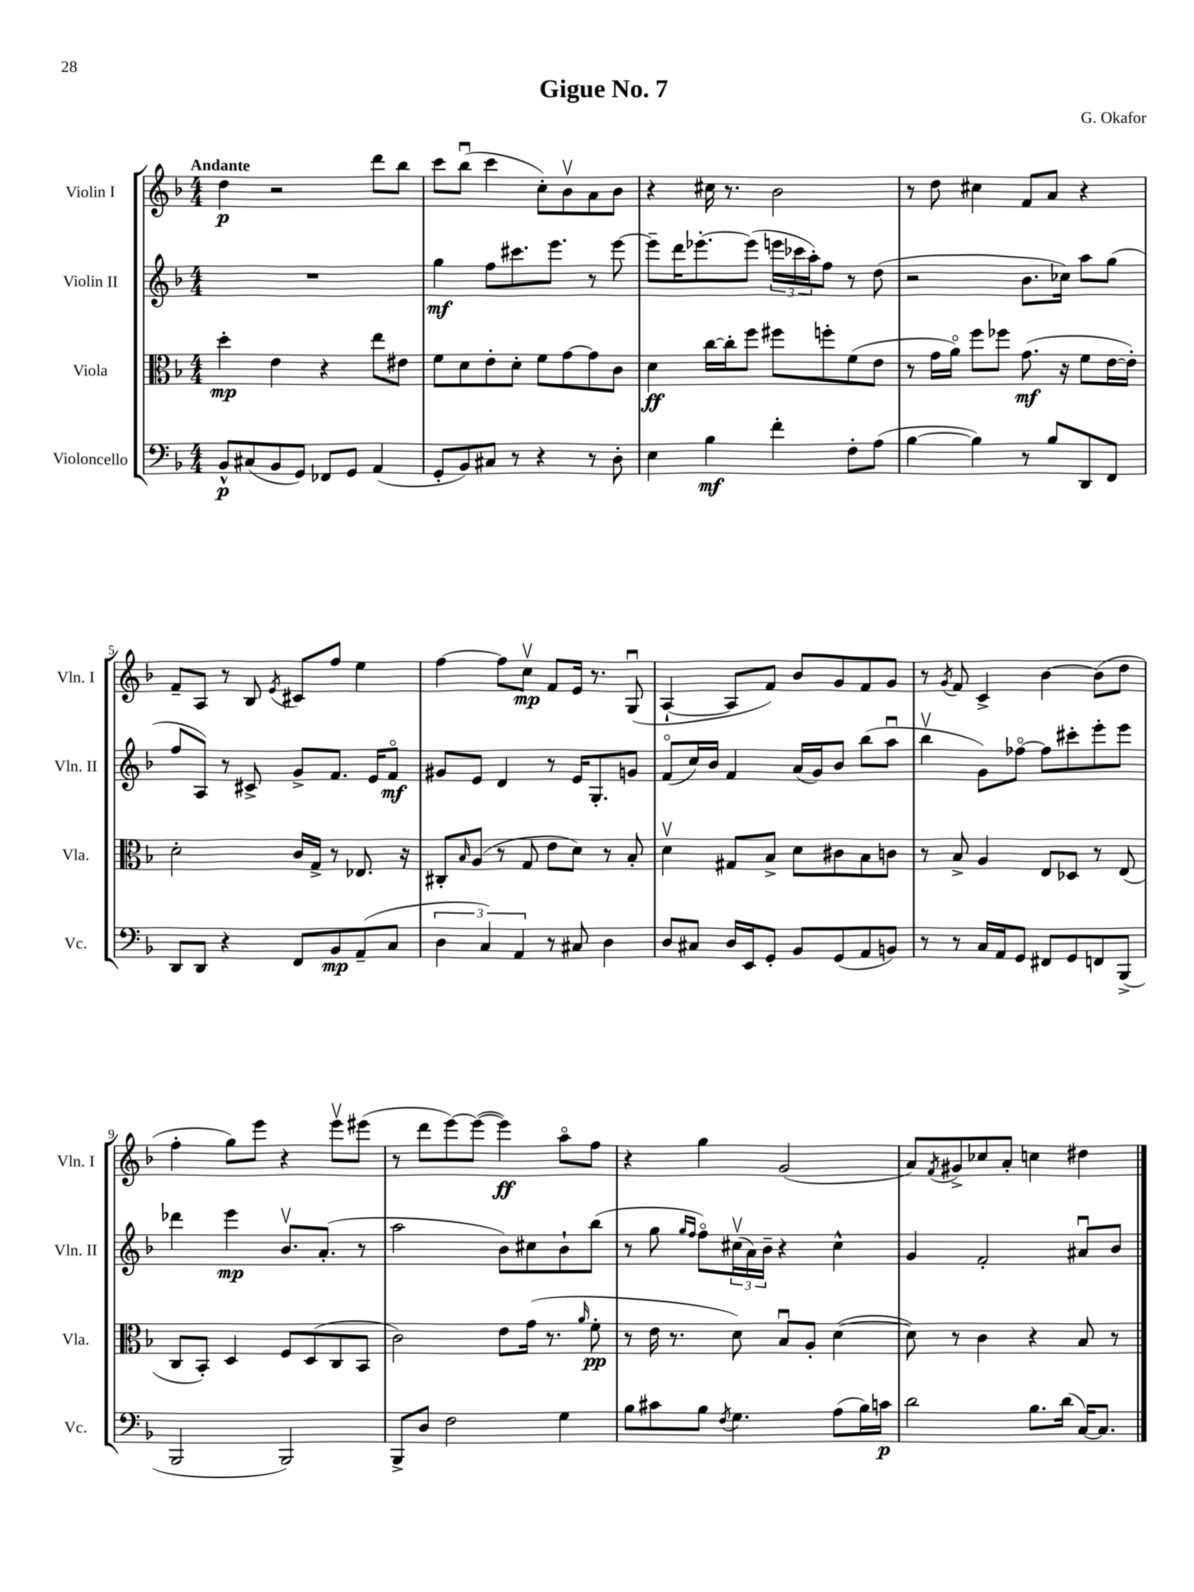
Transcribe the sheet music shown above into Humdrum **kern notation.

**kern	**kern	**kern	**kern
*staff4	*staff3	*staff2	*staff1
*clefF4	*clefC3	*clefG2	*clefG2
*k[b-]	*k[b-]	*k[b-]	*k[b-]
*M4/4	*M4/4	*M4/4	*M4/4
8BB-^^	4dd'	1r	4dd
(8C#	.	.	.
8BB-	4e	.	2r
8GG)	.	.	.
8FF-	4r	.	.
8GG	.	.	.
(4AA	8ee	.	8ddd
.	8e#	.	8bb-
=	=	=	=
8GG'	8f	4gg	8ccc
8BB-)	8d	.	(8bb-u
8C#	8e'	8ff	4ccc
8r	8d'	8.ccc#	.
4r	8f	.	8cc')
.	.	8.eee	.
.	[8g	.	8b-v
8r	8g]	8r	8a
8D'	8c	[8eee	8b-
=	=	=	=
4E	4d	8eee~]	4r
.	.	16ddd	.
.	.	[8.eee-'	.
4B-	[16cc	.	16cc#
.	16cc']	.	8.r
.	8ff	(8eee-]	.
4f'	8ff#	24eee	2b-
.	.	24ccc-	.
.	.	24aa')	.
.	8ff'	8ff	.
8F'	(8f	8r	.
(8A	8e	(8dd	.
=	=	=	=
[4B-	8r	2r	8r
.	16g	.	8dd
.	16ao)	.	.
4B-])	8ff	.	4cc#
.	8ff-	.	.
8r	(8.g	8.b-	8f
8B-	.	.	8a
.	16r	16cc-)	.
8DD	8f	8aa	4r
8FF	[16e	(8gg	.
.	16e'])	.	.
=	=	=	=
8DD	2d'	8ff	8f~
8DD	.	8A)	8A
4r	.	8r	8r
.	.	8c#^	8B-
.	.	.	8qe
8FF	16c	8g^	8c#
.	16G^	.	.
8BB-	8r	8.f	8ff
(8AA~	8.E-	.	4ee
.	.	16e	.
8C	.	8fo	.
.	16r	.	.
=	=	=	=
6D	8C#'	8g#	[4ff
.	16qqB-	.	.
.	(8A	8e	.
6C)	.	.	.
.	8r	4d	8ff]
6AA	.	.	.
.	8G	.	8ccv
8r	8e	8r	8f
8C#	8d)	16e	16e
.	.	8.G'	8.r
4D	8r	.	.
.	8B-'	8g	(8Gu
=	=	=	=
8D	4dv	(8fo	[4A`
8C#	.	16cc)	.
.	.	16b-	.
16D	8G#	4f	8A]
16EE	.	.	.
8GG'	8B-^	.	8f)
8BB-	8d	(16a	8b-
.	.	16g)	.
(8GG	8c#	8b-	8g
8AA	8B-	(8bb-	8f
8BB)	8c	8aau	8g
=	=	=	=
8r	8r	4bb-v	8r
.	.	.	8qg
8r	8B-^	.	8f
16C	4A	8g)	4c^
16AA	.	.	.
8GG	.	[8ff-o	.
8FF#	8E	8ff-]	[4b-
8GG	8D-	8ccc#'	.
8FF	8r	8eee'	(8b-]
(8BBB-^	(8E	8eee	8dd
=	=	=	=
2BBB-	8C	4ddd-	4ff'
.	8BB-')	.	.
.	4D	4eee	8gg)
.	.	.	8eee
2BBB-)	8F	8.b-v	4r
.	(8D	.	.
.	.	(8.a'	.
.	8C	.	8eeev
.	8BB-	8r	(8eee#
=	=	=	=
8BBB-^	2c)	2aa	8r
8D	.	.	8ddd
2F	.	.	[8eee)
.	.	.	(8eee_
.	8e	8b-)	4eee])
.	(16g	8cc#	.
.	8.r	.	.
4G	.	8b-`	8aao
.	16qqa	.	.
.	8f'	(8bb-	8ff
=	=	=	=
8B-	8r	8r	4r
8c#	16e	8gg	.
.	8.r	.	.
.	.	16qqgg	.
.	.	16qqff	.
8B-	.	8ffo)	4gg
8qF	.	.	.
4.G	8d)	(24cc#v	.
.	.	24a)	.
.	.	24b-~	.
.	8B-u	4r	(2g
.	8A'	.	.
(8A	([4d	4cc#^^	.
16B-)	.	.	.
16c	.	.	.
=	=	=	=
2d	8d])	4g	8a)
.	.	.	8qf
.	8r	.	8g#^
.	4c	2f'	8cc-
.	.	.	8a'
8.B-	4r	.	4cc
(16d	.	.	.
[16C)	8B-	8a#u	4dd#
8.C]	.	.	.
.	8r	8b-	.
==	==	==	==
*-	*-	*-	*-
